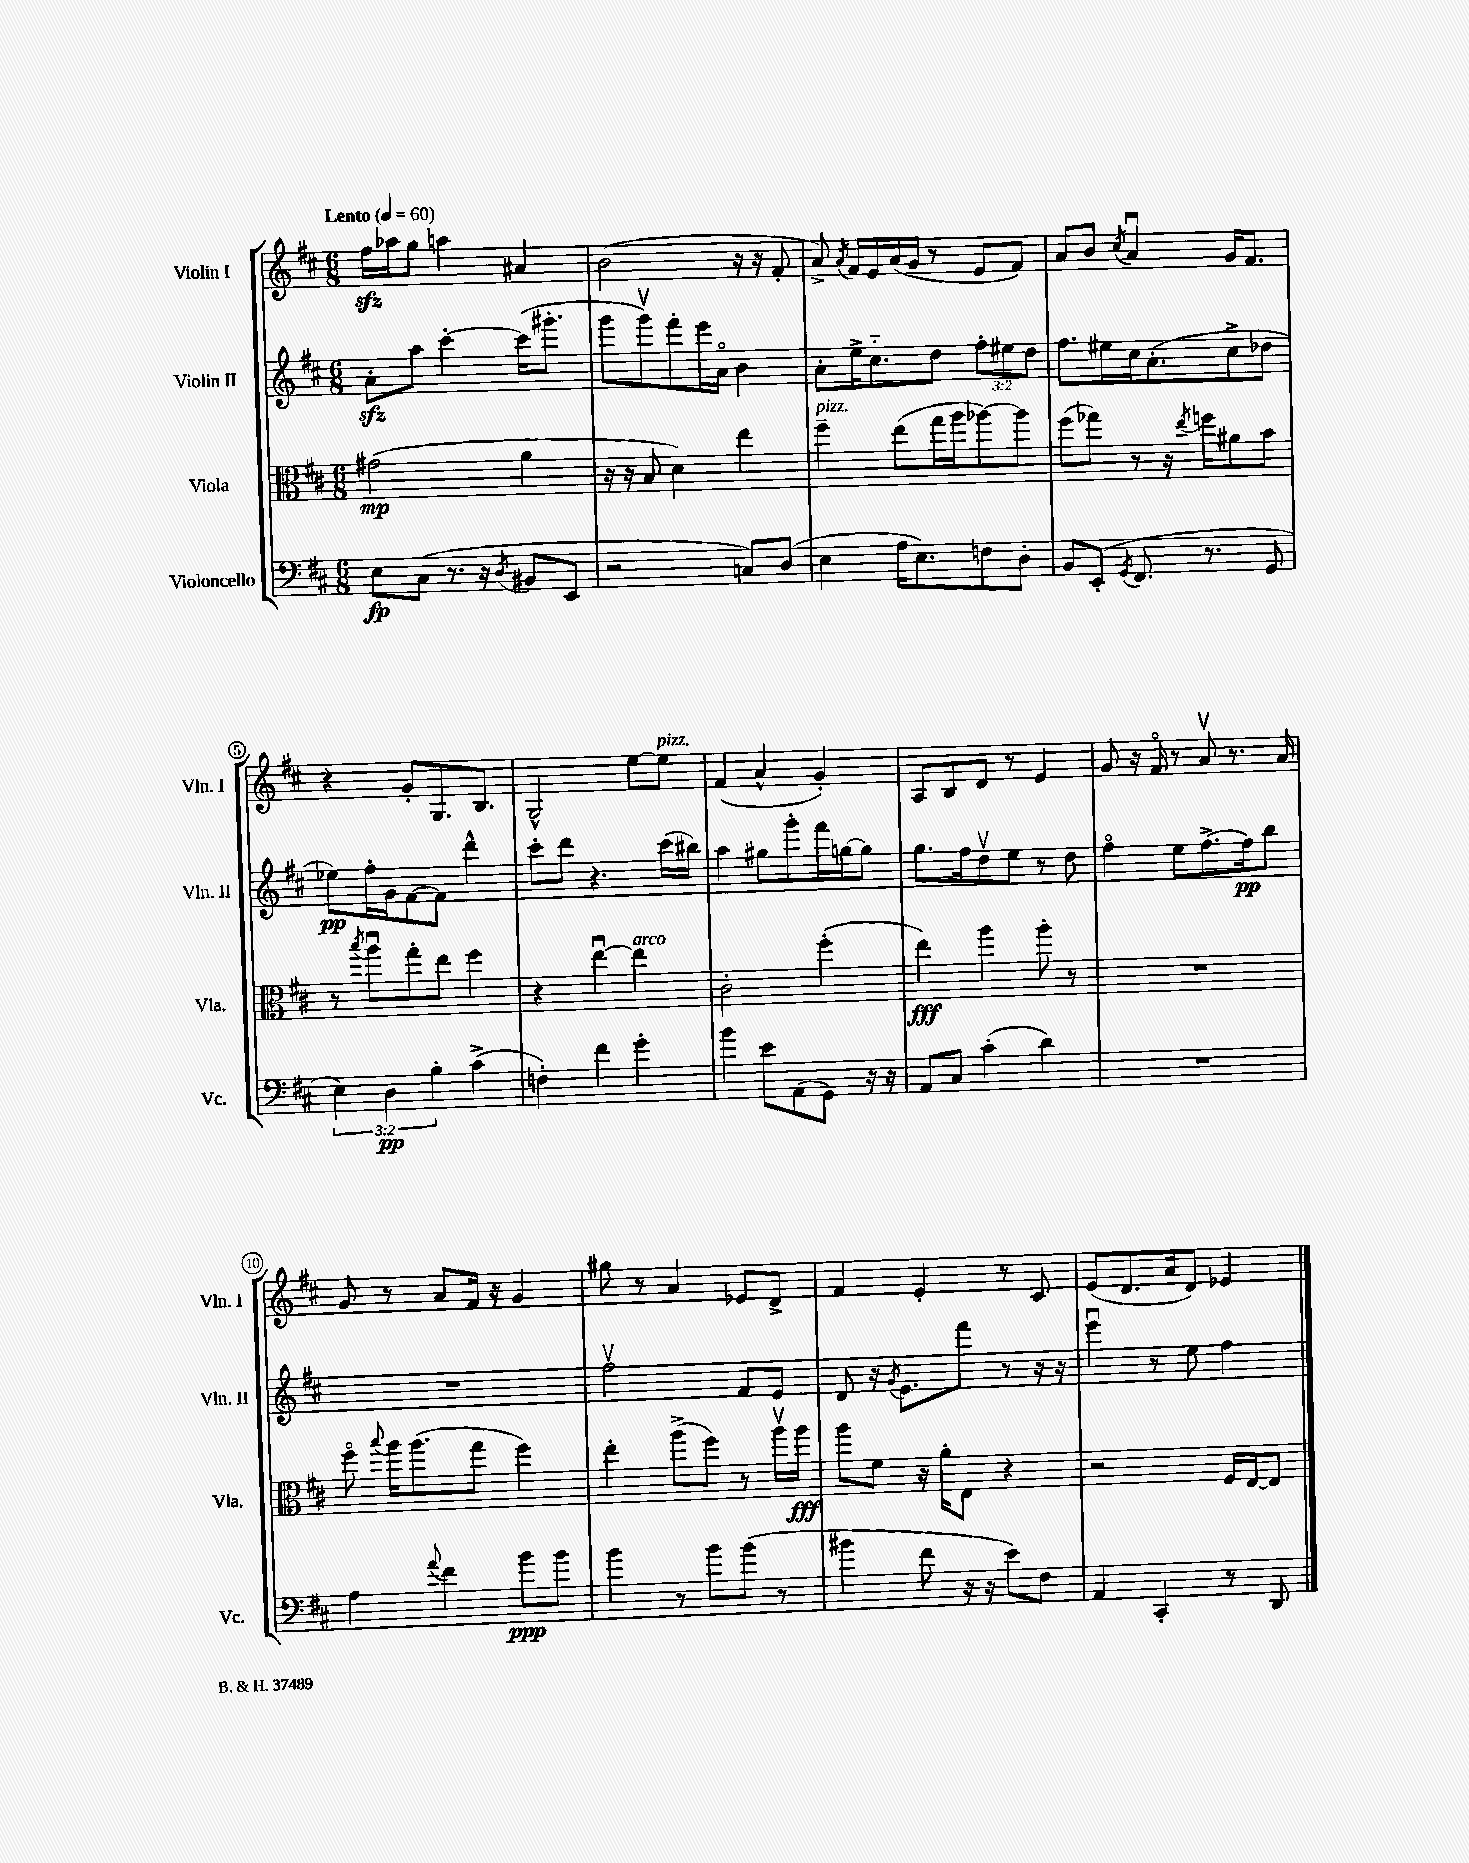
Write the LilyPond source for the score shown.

<<
\new StaffGroup <<
\new Staff = "s0" \with { instrumentName = "Violin I" shortInstrumentName = "Vln. I" } {
    \clef treble \key d \major \numericTimeSignature \time 6/8 \tempo "Lento" 4 = 60
    \autoBeamOff fis''16[\sfz aes''16 g''8] a''4 ais'4 |
    b'2( r16 r16 fis'8-. |
    a'8->) \acciaccatura { a'8 } fis'16[ e'16 a'16( g'16] r8 e'8[ fis'8]) |
    a'8[ b'8] \acciaccatura { cis''8 } a'4\downbow g'16[ fis'8.] |
    r4 g'8[-. g8. b8.] |
    g2-^ e''8[~ e''8]^\markup { \italic "pizz." } |
    fis'4( a'4-^ g'4-.) |
    a8[ b8 d'8] r8 e'4 |
    g'8 r16 fis'16\flageolet r8 a'8\upbow r8. a'16 |
    g'8 r8 a'8[ fis'16] r16 g'4 |
    gis''8 r8 a'4 ees'8[ d'8]-> |
    fis'4 e'4-. r8 cis'8 |
    e'8[( d'8. a'16 d'8]) ees'4 \bar "|." |
}
\new Staff = "s1" \with { instrumentName = "Violin II" shortInstrumentName = "Vln. II" } {
    \clef treble \key d \major \numericTimeSignature \time 6/8 \override Staff.TupletNumber.text = #tuplet-number::calc-fraction-text
    \autoBeamOff a'8[-.\sfz a''8] cis'''4~-. cis'''16[( gis'''8.]-. |
    g'''8[ g'''8\upbow) fis'''8-. e'''16 a'16]\flageolet b'4 |
    a'8[-. e''16-> cis''8.-_ d''8] \tuplet 3/2 { fis''8[-. eis''8 d''8] } |
    fis''8.[ eis''16 cis''16 a'8.-.( cis''8-> des''8] |
    ees''8[\pp) fis''16-. g'16 fis'8~ fis'8] d'''4-^ |
    cis'''8[-. d'''8] r4. cis'''16[( bis''16]) |
    a''4 gis''8[ g'''8-. fis'''16 g''16~ g''8] |
    g''8.[ fis''16 d''8\upbow e''8] r8 d''8 |
    fis''4\flageolet e''8[ fis''8.~-> fis''16\pp b''8] |
    R2. |
    fis''2\upbow fis'8[ e'8] |
    d'8 r16 \acciaccatura { g'8 } e'8.[ fis'''8] r8 r16 r16 |
    e'''4\downbow r8 e''8 fis''4 \bar "|." |
}
\new Staff = "s2" \with { instrumentName = "Viola" shortInstrumentName = "Vla." } {
    \clef alto \key d \major \numericTimeSignature \time 6/8
    \autoBeamOff gis'2\mp( a'4 |
    r16 r16 b8 d'4) e''4 |
    fis''4--^\markup { \italic "pizz." } e''8[( g''16 a''16 aes''8~) aes''8] |
    fis''8[( ges''8]) r8 r16 \acciaccatura { e''8 } f''16[ ais'8 b'8] |
    r8 \acciaccatura { b''8 } a''8[\downbow g''8-. e''8] fis''4 |
    r4 e''4~\downbow e''4^\markup { \italic "arco" } |
    cis'2-. fis''4-.( |
    e''4\fff) a''4 a''8-. r8 |
    R2. |
    fis''8\flageolet \appoggiatura { b''8 } a''16[ a''8.( g''8] fis''4) |
    e''4-. a''8[->( fis''8]) r8 a''16[\upbow a''16]\fff |
    a''8[ fis'8] r16 a'16[-. e8] r4 |
    r2 fis16[ e16~ e8] \bar "|." |
}
\new Staff = "s3" \with { instrumentName = "Violoncello" shortInstrumentName = "Vc." } {
    \clef bass \key d \major \numericTimeSignature \time 6/8 \override Staff.TupletNumber.text = #tuplet-number::calc-fraction-text
    \autoBeamOff e8[\fp cis8]( r8. r16 \acciaccatura { d8 } bis,8[ e,8] |
    r2 c8[) d8]( |
    e4 a16[ e8.) f8 d8]-. |
    b,8[ e,8]-.( \acciaccatura { g,8 } fis,8. r8. g,8 |
    \tuplet 3/2 { e4) d4\pp b4-. } cis'4->( |
    f4-.) fis'4 g'4-. |
    b'4 e'8[ a,8( g,8]) r16 r16 |
    a,8[ cis8] cis'4-.( d'4) |
    R2. |
    a4 \appoggiatura { a'8 } fis'4 b'8[\ppp b'8] |
    b'4 r8 b'8[ b'8]( r8 |
    bis'4 fis'8 r16 r16 e'8[) fis8] |
    a,4 cis,4-. r8 d,8 \bar "|." |
}
>>
>>
\layout { \context { \Score \override BarNumber.stencil = #(make-stencil-circler 0.1 0.3 ly:text-interface::print) } }
